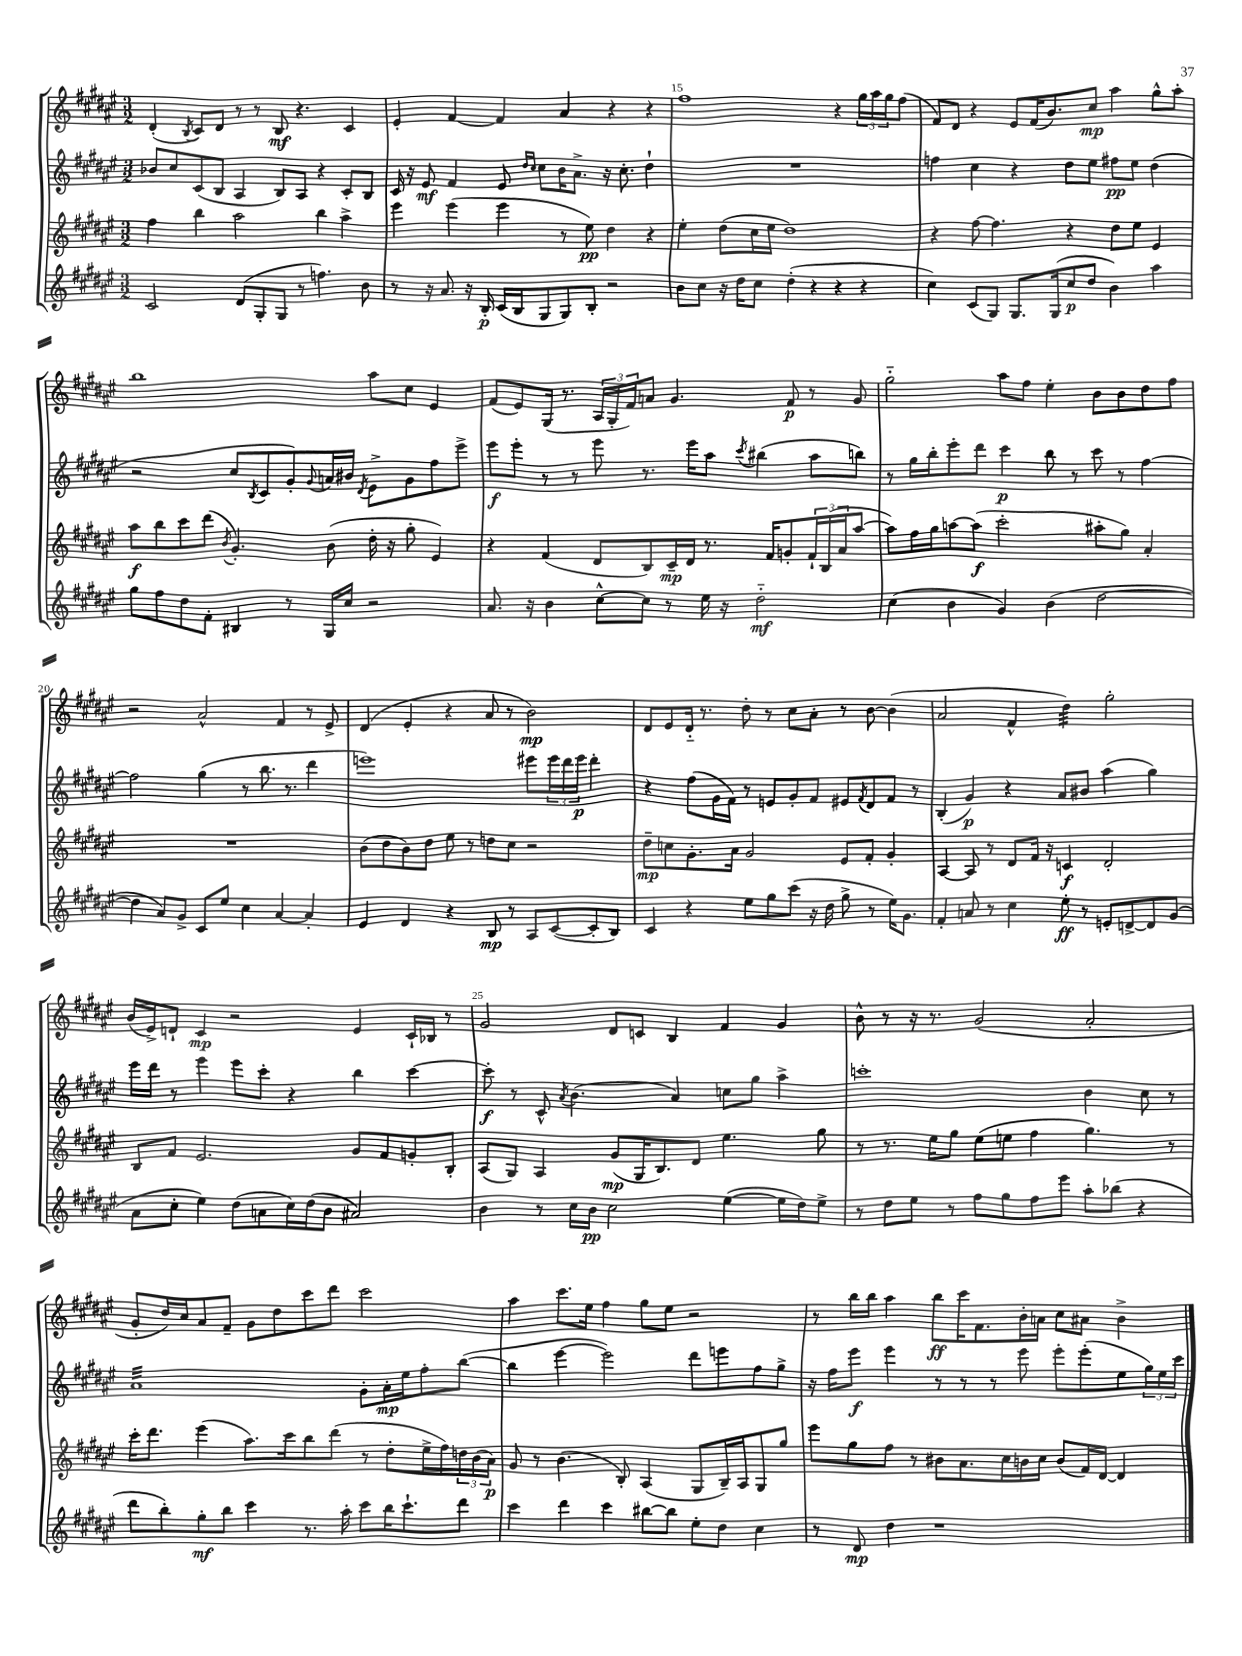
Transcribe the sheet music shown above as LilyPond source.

<<
\new StaffGroup <<
\new Staff = "s0" {
    \clef treble \key fis \major \numericTimeSignature \time 3/2
    dis'4-.( \acciaccatura { b8 } cis'8) dis'8 r8 r8 b8\mf r4. cis'4 |
    eis'4-. fis'4~ fis'4 ais'4 r4 r4 |
    fis''1 r4 \tuplet 3/2 { gis''16 ais''16 gis''16 } fis''8( |
    fis'8) dis'8 r4 eis'8 fis'16( b'8.) cis''8\mp ais''4 gis''8-^ ais''8-. |
    b''1 ais''8 cis''8 eis'4 |
    fis'8( eis'8) gis16( r8. \tuplet 3/2 { ais16 gis16-. fis'16) } a'8 gis'4. fis'8\p r8 gis'8 |
    gis''2-_ ais''8 fis''8 eis''4-. b'8 b'8 dis''8 fis''8 |
    r2 ais'2-^ fis'4 r8 eis'8-> |
    dis'4( eis'4-. r4 ais'8 r8 b'2\mp) |
    dis'8 eis'8 dis'16-_ r8. dis''8-. r8 cis''8 ais'8-. r8 b'8~ b'4( |
    ais'2 fis'4-^ dis''4:32) gis''2-. |
    b'16( eis'16->) d'8-! cis'4\mp r2 eis'4 cis'16-! bes16 r8 |
    gis'2 dis'8 c'8 b4 fis'4 gis'4 |
    b'8-^ r8 r16 r8. gis'2( ais'2-. |
    gis'8-. dis''16) cis''16 ais'8 fis'8-- gis'8 dis''8 cis'''8 dis'''8 cis'''2 |
    ais''4 cis'''8. eis''16 fis''4 gis''8 eis''8 r2 |
    r8 b''16 b''16 ais''4 b''8\ff cis'''16 fis'8. b'16-. a'16 cis''8 ais'8 b'4-> \bar "|." |
}
\new Staff = "s1" {
    \clef treble \key fis \major \numericTimeSignature \time 3/2
    bes'8 cis''8 cis'8( b8 ais4 b8) ais8 r4 cis'8-. b8 |
    cis'16 r16 eis'8\mf fis'4 eis'8 \grace { dis''16 cis''16 } cis''8 b'16 ais'8.-> r16 cis''8.-. dis''4-! |
    R1. |
    f''4 cis''4 r4 dis''8 eis''8 fis''8\pp eis''8 dis''4( |
    r2 cis''8 \acciaccatura { b8 } cis'8 gis'8-.) \appoggiatura { gis'8 } a'16 bis'16 \acciaccatura { dis'8 } eis'8-> gis'8 fis''8 eis'''8-> |
    eis'''8\f eis'''8-. r8 r8 eis'''8 r8. eis'''16 ais''8 \acciaccatura { cis'''8 } bis''4( ais''8 b''8) |
    r8 gis''16 b''16-. eis'''8-. dis'''8 cis'''4\p b''8 r8 cis'''8 r8 fis''4~ |
    fis''2 gis''4( r8 b''8. r8. dis'''4 |
    e'''1) eis'''8 \tuplet 3/2 { eis'''16 dis'''16 eis'''16\p } dis'''4-. |
    r4 fis''8( gis'16 fis'16) r8 e'8 gis'8-. fis'8 eis'8 \acciaccatura { fis'8 } dis'8 fis'8 r8 |
    b4-.( gis'4\p) r4 ais'8 bis'8 ais''4( gis''4) |
    eis'''16 dis'''16 r8 eis'''4 eis'''8 cis'''8-. r4 b''4 cis'''4~ |
    cis'''8-.\f r8 cis'8-^ \acciaccatura { ais'8 } b'4.( ais'4) c''8 gis''8 ais''4-> |
    c'''1-. b'4 cis''8 r8 |
    ais'1:32 gis'8-. ais'16-.\mp eis''16 fis''8-. b''8~( |
    b''4 eis'''4~ eis'''2) dis'''8 e'''8 fis''8 gis''8-> |
    r16 fis''16 eis'''8\f eis'''4 r8 r8 r8 eis'''8 eis'''8-. eis'''8-.( eis''8 \tuplet 3/2 { gis''16) eis''16 cis'''16 } \bar "|." |
}
\new Staff = "s2" {
    \clef treble \key fis \major \numericTimeSignature \time 3/2
    fis''4 b''4 ais''2 b''4 ais''4-> |
    eis'''4 eis'''4( eis'''4 r8 eis''8\pp) dis''4 r4 |
    eis''4-. dis''8( cis''16 eis''16 dis''1) |
    r4 fis''8~ fis''4. r4 dis''8 eis''8 eis'4 |
    ais''8\f b''8 cis'''8 dis'''8( \acciaccatura { b'8 } gis'4.-.) b'8( dis''16-. r16 gis''8-. eis'4) |
    r4 fis'4( dis'8 b8) cis'16--\mp dis'16 r8. fis'16 g'8-. \tuplet 3/2 { fis'16-! b16( ais'16 } ais''8~ |
    ais''8) fis''16 gis''16 a''8~ a''8\f( cis'''2-. ais''8-. gis''8) ais'4-. |
    R1. |
    b'8( dis''8 b'8) dis''8 eis''8 r8 d''8 cis''8 r2 |
    dis''8--\mp c''8 gis'8.-. ais'16 gis'2 eis'8 fis'8-. gis'4-. |
    ais4~ ais8 r8 dis'8 fis'16 r16 c'4\f dis'2-. |
    b8 fis'8 eis'2. gis'8 fis'8 g'8-. b8-. |
    ais8( gis8) ais4 gis'8\mp( gis16 b8.) dis'8 eis''4. gis''8 |
    r8 r8. eis''16 gis''8 eis''8( e''8 fis''4 gis''4.) r8 |
    cis'''16-. dis'''8. eis'''4( ais''8.) cis'''16 b''8 dis'''8( r8 dis''8-. eis''16-> fis''16) \tuplet 3/2 { d''16 b'16( ais'16\p) } |
    gis'8 r8 b'4.( b8-.) ais4( gis8 b16--) ais16 gis8 gis''8 |
    eis'''8 gis''8 fis''8 r8 bis'8 ais'8. cis''16 b'16 cis''16 b'8( fis'16) dis'16~ dis'4 \bar "|." |
}
\new Staff = "s3" {
    \clef treble \key fis \major \numericTimeSignature \time 3/2
    cis'2 dis'8( gis8-. gis8 r8 f''4.) b'8 |
    r8 r16 ais'8. r16 b16-.\p cis'16( b16 gis8 gis8) b8-. r2 |
    b'8 cis''8 r16 dis''16 cis''8 dis''4-.( r4 r4 r4 |
    cis''4) cis'8( gis8) gis8. gis16( cis''8\p dis''8 b'4) ais''4 |
    gis''8 fis''8 dis''8 fis'8-. bis4 r8 gis16 cis''16 r2 |
    ais'8. r16 b'4 cis''8~-^ cis''8 r8 eis''16 r16 dis''2-_\mf |
    cis''4( b'4 gis'4) b'4( dis''2~ |
    dis''4 ais'8) gis'8-> cis'8 eis''8 cis''4 ais'4~ ais'4-. |
    eis'4 dis'4 r4 b8\mp r8 ais8 cis'8~( cis'8-. b8) |
    cis'4 r4 eis''8 gis''8 cis'''8( r16 dis''16 gis''8-> r8 eis''16) gis'8. |
    fis'4-. a'8 r8 cis''4 eis''8-.\ff r8 e'8-. d'8~-> d'8 gis'8( |
    ais'8 cis''8-. eis''4) dis''8( a'8 cis''16) dis''16( b'8 ais'2) |
    b'4 r8 cis''16 b'16\pp cis''2 eis''4~( eis''16 dis''16) eis''8-> |
    r8 dis''8 eis''8 r8 fis''8 gis''8 fis''8 eis'''8 ais''8-. bes''8( r4 |
    dis'''8 b''8-.) gis''8-.\mf b''8 cis'''4 r8. ais''16-. cis'''8 b''16 cis'''8.-! dis'''8 |
    cis'''4 dis'''4 cis'''4 bis''8~ bis''8 eis''8-. dis''8 cis''4 |
    r8 dis'8\mp dis''4 r1 \bar "|." |
}
>>
>>
\layout { \context { \Score currentBarNumber = #13 \override BarNumber.break-visibility = ##(#f #t #t) barNumberVisibility = #(every-nth-bar-number-visible 5) } }
